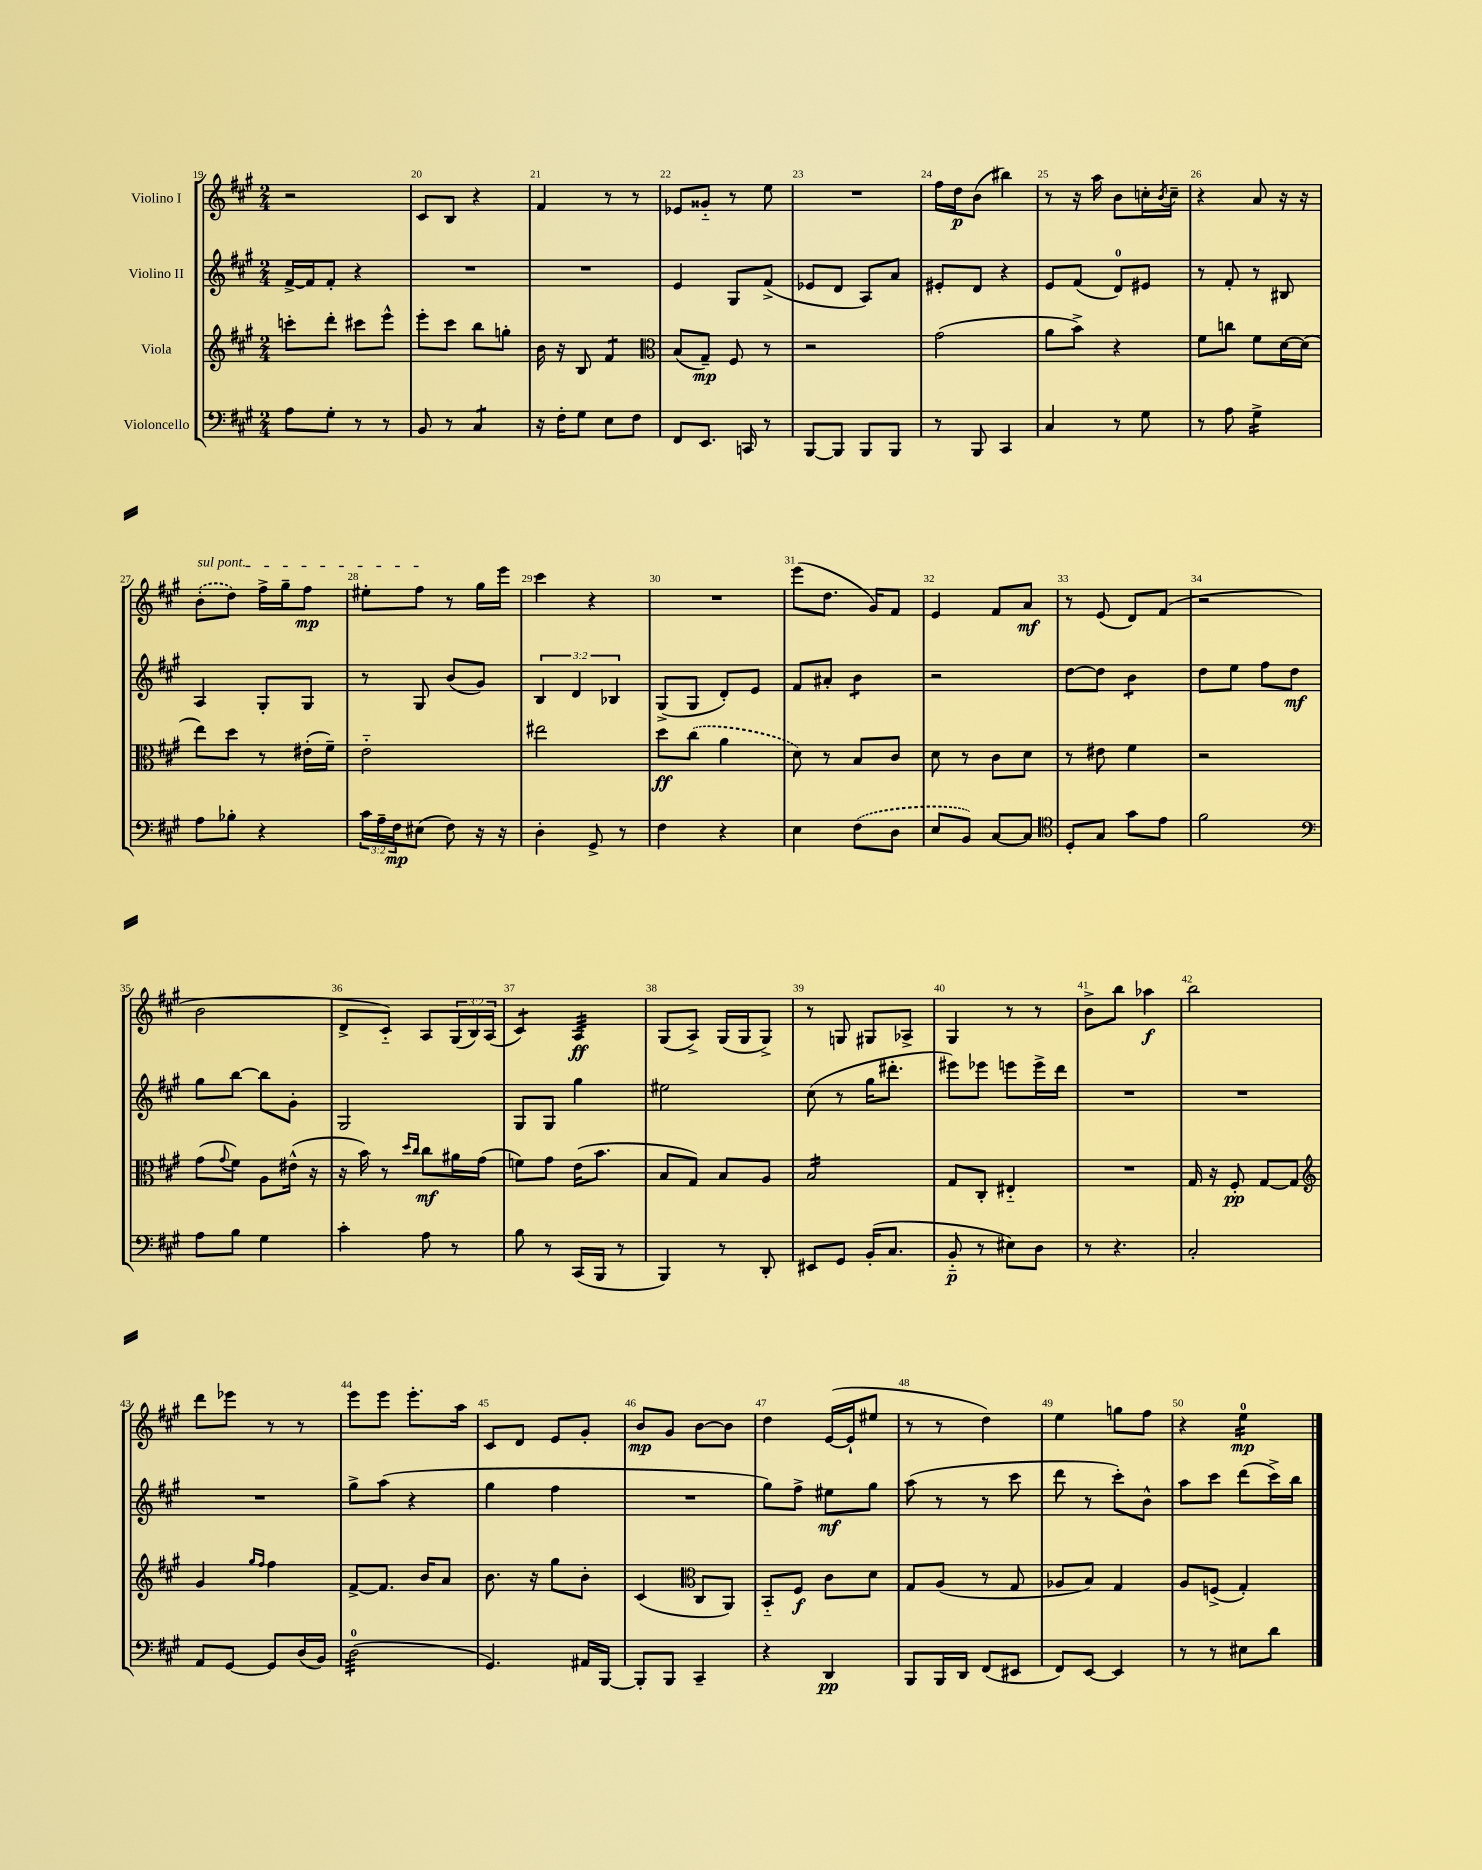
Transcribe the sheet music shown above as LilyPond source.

<<
\new StaffGroup <<
\new Staff = "s0" \with { instrumentName = "Violino I" } {
    \clef treble \key a \major \numericTimeSignature \time 2/4 \override Staff.TupletNumber.text = #tuplet-number::calc-fraction-text
    r2 |
    cis'8 b8 r4 |
    fis'4 r8 r8 |
    ees'8 gisis'8-_ r8 e''8 |
    R2 |
    fis''16 d''16\p b'8( bis''4) |
    r8 r16 a''16 b'8 c''16-. \acciaccatura { b'8 } c''16-- |
    r4 a'8 r16 r16 |
    \once \override TextSpanner.bound-details.left.text = \markup { \italic "sul pont." } \once \slurDashed b'8-.\startTextSpan( d''8) fis''16-> gis''16-- fis''8\mp |
    eis''8-. fis''8\stopTextSpan r8 gis''16 e'''16 |
    cis'''4 r4 |
    R2 |
    e'''8( d''8. gis'16) fis'8 |
    e'4 fis'8 a'8\mf |
    r8 e'8( d'8) fis'8( |
    r2 |
    b'2 |
    d'8-> cis'8-_) a8 \tuplet 3/2 { gis16( b16) a16( } |
    cis'4:8) a4:32\ff |
    gis8( a8->) gis16( gis16 gis8->) |
    r8 g8 gis8 aes8-> |
    gis4 r8 r8 |
    b'8-> b''8 aes''4\f |
    b''2 |
    d'''8 ees'''8 r8 r8 |
    e'''8 e'''8 e'''8.-. a''16 |
    cis'8 d'8 e'8 gis'8-. |
    b'8\mp gis'8 b'8~ b'8 |
    d''4 e'16~( e'16-! eis''8 |
    r8 r8 d''4) |
    e''4 g''8 fis''8 |
    r4 e''4:16-0\mp \bar "|." |
}
\new Staff = "s1" \with { instrumentName = "Violino II" } {
    \clef treble \key a \major \numericTimeSignature \time 2/4 \override Staff.TupletNumber.text = #tuplet-number::calc-fraction-text
    fis'16~-> fis'16 fis'8-. r4 |
    R2 |
    R2 |
    e'4 gis8 fis'8->( |
    ees'8 d'8 a8) a'8 |
    eis'8-. d'8 r4 |
    e'8 fis'8( d'8-0) eis'8 |
    r8 fis'8-. r8 bis8 |
    a4 gis8-. gis8 |
    r8 gis8 b'8( gis'8) |
    \tuplet 3/2 { b4 d'4 bes4 } |
    gis8->( gis8 d'8-.) e'8 |
    fis'8 ais'8-. b'4:8 |
    r2 |
    d''8~ d''8 b'4:8 |
    d''8 e''8 fis''8 d''8\mf |
    gis''8 b''8~ b''8 gis'8-. |
    gis2 |
    gis8 gis8 gis''4 |
    eis''2 |
    cis''8( r8 gis''16 dis'''8.-. |
    eis'''8) ees'''8 e'''8 e'''16-> d'''16 |
    R2 |
    R2 |
    R2 |
    gis''8-> a''8( r4 |
    gis''4 fis''4 |
    R2 |
    gis''8) fis''8-> eis''8\mf gis''8 |
    a''8( r8 r8 cis'''8 |
    d'''8 r8 cis'''8-.) b'8-^ |
    a''8 cis'''8 d'''8( cis'''16->) b''16 \bar "|." |
}
\new Staff = "s2" \with { instrumentName = "Viola" } {
    \clef treble \key a \major \numericTimeSignature \time 2/4
    c'''8-. d'''8-. cis'''8 e'''8-^ |
    e'''8-. cis'''8 b''8 g''8-. |
    b'16 r16 b8 fis'4:8 |
    \clef alto b8( gis8--\mp) fis8 r8 |
    r2 |
    gis'2( |
    a'8 b'8->) r4 |
    fis'8 c''8 fis'8 d'16~ d'16( |
    e''8) d''8 r8 eis'16-.( fis'16--) |
    e'2-_ |
    eis''2 |
    d''8\ff \once \slurDashed cis''8( a'4 |
    d'8) r8 b8 cis'8 |
    d'8 r8 cis'8 d'8 |
    r8 eis'8 fis'4 |
    r2 |
    gis'8( \appoggiatura { gis'8 } fis'8) a8 eis'16-^( r16 |
    r16 b'16) r8 \grace { d''16 cis''16 } cis''8\mf ais'16 gis'16( |
    f'8) gis'8 e'16( b'8. |
    b8 gis8) b8 a8 |
    b2:16 |
    gis8 cis8-. eis4-_ |
    R2 |
    gis16 r16 fis8-.\pp gis8~ gis8 |
    \clef treble gis'4 \grace { gis''16 fis''16 } fis''4 |
    fis'8~-> fis'8. b'16 a'8 |
    b'8. r16 gis''8 b'8-. |
    cis'4( \clef alto cis8 a,8) |
    b,8-_ fis8\f cis'8 d'8 |
    gis8 a8( r8 gis8 |
    aes8 b8) gis4 |
    a8 f8->( gis4-.) \bar "|." |
}
\new Staff = "s3" \with { instrumentName = "Violoncello" } {
    \clef bass \key a \major \numericTimeSignature \time 2/4 \override Staff.TupletNumber.text = #tuplet-number::calc-fraction-text
    a8 gis8-. r8 r8 |
    b,8 r8 cis4:8 |
    r16 fis16-. gis8 e8 fis8 |
    fis,8 e,8. c,16 r8 |
    b,,8~ b,,8 b,,8 b,,8 |
    r8 b,,8 cis,4 |
    cis4 r8 gis8 |
    r8 a8 gis4:16-> |
    a8 bes8-. r4 |
    \tuplet 3/2 { cis'16 a16-- fis16\mp } eis8( fis8) r16 r16 |
    d4-. gis,8-> r8 |
    fis4 r4 |
    e4 \once \slurDashed fis8( d8 |
    e8 b,8) cis8~ cis8 |
    \clef tenor d8-. gis8 gis'8 e'8 |
    fis'2 |
    \clef bass a8 b8 gis4 |
    cis'4-. a8 r8 |
    b8 r8 cis,16( b,,16 r8 |
    b,,4) r8 d,8-. |
    eis,8 gis,8 b,16-.( cis8. |
    b,8-_\p r8 eis8) d8 |
    r8 r4. |
    cis2-. |
    a,8 gis,8~ gis,8 d16( b,16) |
    d2:32-0( |
    gis,4.) ais,16 b,,16~ |
    b,,8-. b,,8 cis,4-- |
    r4 d,4\pp |
    b,,8 b,,16 d,16 fis,8( eis,8 |
    fis,8) e,8~ e,4 |
    r8 r8 eis8 d'8 \bar "|." |
}
>>
>>
\layout { \context { \Score currentBarNumber = #19 \override BarNumber.break-visibility = ##(#f #t #t) barNumberVisibility = #all-bar-numbers-visible } }
